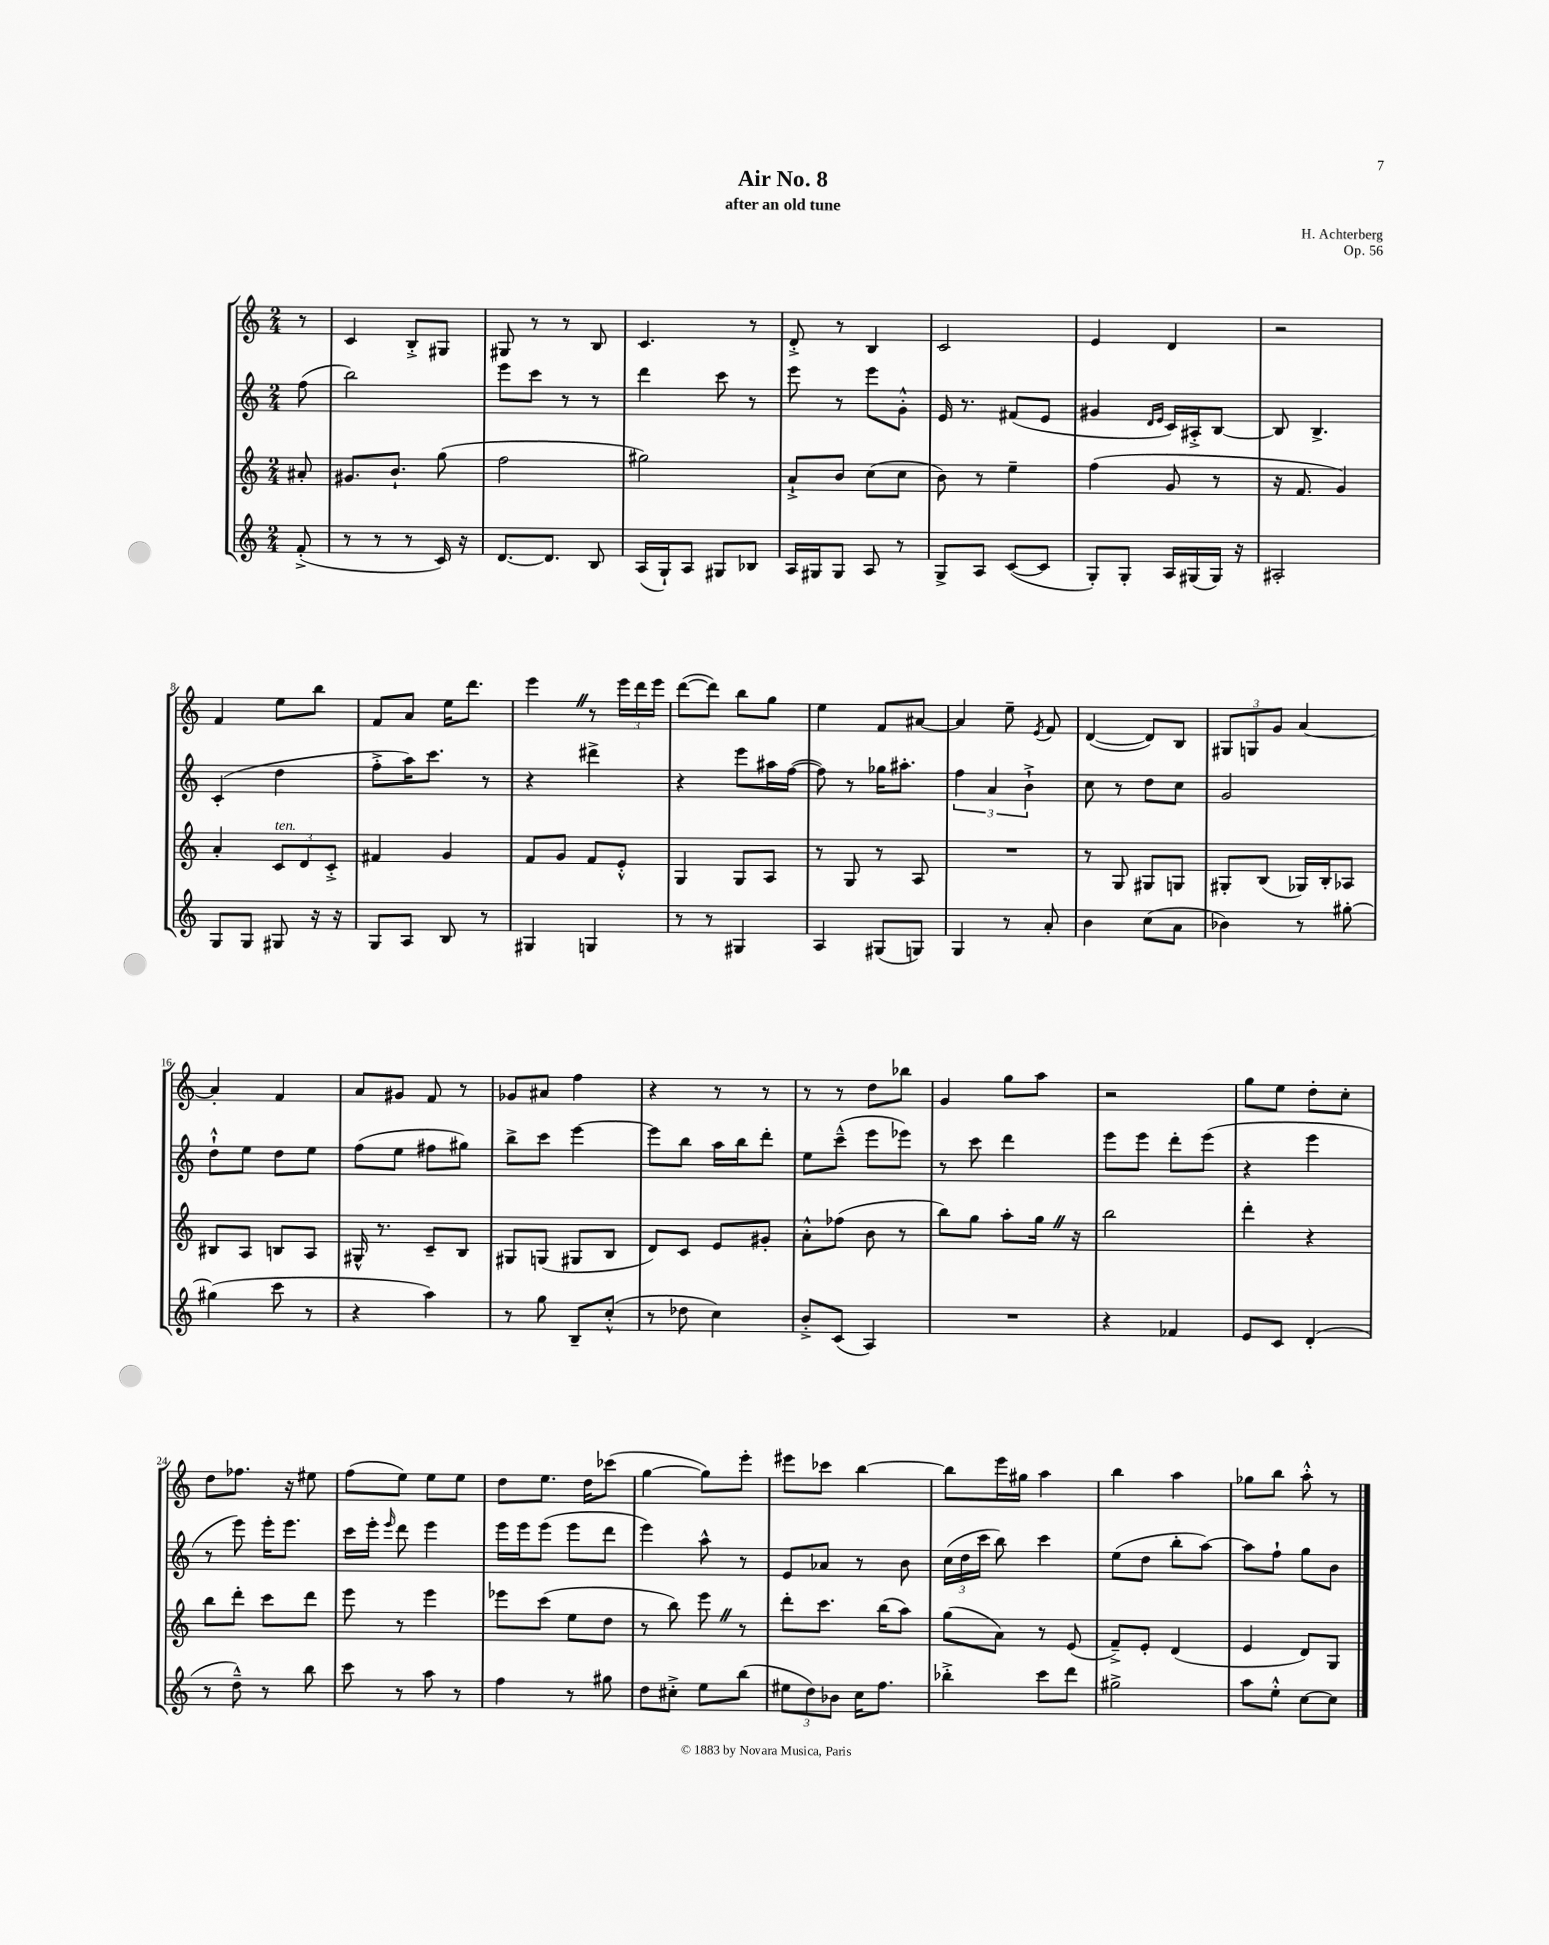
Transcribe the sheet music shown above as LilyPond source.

\header { title = "Air No. 8" composer = "H. Achterberg" subtitle = "after an old tune" opus = "Op. 56" }
<<
\new StaffGroup <<
\new Staff = "s0" {
    \clef treble \key c \major \numericTimeSignature \time 2/4 \partial 8
    \autoBeamOff r8 |
    c'4 b8[-.-> gis8] |
    gis8 r8 r8 b8 |
    c'4. r8 |
    d'8-.-> r8 b4 |
    c'2 |
    e'4 d'4 |
    r2 |
    f'4 e''8[ b''8] |
    f'8[ a'8] e''16[ d'''8.] |
    e'''4 \once \override BreathingSign.text = \markup { \musicglyph "scripts.caesura.straight" } \breathe r8 \tuplet 3/2 { e'''16[ d'''16 e'''16] } |
    d'''8[~( d'''8]) b''8[ g''8] |
    e''4 f'8[ ais'8]~ |
    ais'4 e''8-- \acciaccatura { e'8 } f'8 |
    d'4~( d'8[) b8] |
    \tuplet 3/2 { gis8[ g8 g'8] } a'4~ |
    a'4-. f'4 |
    a'8[ gis'8] f'8 r8 |
    ges'8[ ais'8] f''4 |
    r4 r8 r8 |
    r8 r8 d''8[ bes''8] |
    g'4 g''8[ a''8] |
    r2 |
    g''8[ e''8] d''8[-. c''8]-. |
    d''8[ fes''8.] r16 eis''8 |
    f''8[( e''8]) e''8[ e''8] |
    d''8[ e''8.] d''16[ ces'''8]( |
    g''4~ g''8[) e'''8]-. |
    eis'''8[ ces'''8] b''4~ |
    b''8[ e'''16 gis''16] a''4 |
    b''4 a''4 |
    ges''8[ b''8] a''8-.-^ r8 \bar "|." |
}
\new Staff = "s1" {
    \clef treble \key c \major \numericTimeSignature \time 2/4 \partial 8
    \autoBeamOff f''8( |
    b''2) |
    e'''8[ c'''8] r8 r8 |
    d'''4 c'''8 r8 |
    e'''8 r8 e'''8[ g'8]-.-^ |
    e'16 r8. fis'8[( e'8] |
    gis'4 \grace { d'16[ e'16] } c'16[) ais16-.-> b8]~ |
    b8 b4.-> |
    c'4-.( d''4 |
    f''8[-.-> a''16) c'''8.] r8 |
    r4 dis'''4-> |
    r4 e'''8[ ais''16 f''16]~( |
    f''8) r8 ges''16[ ais''8.]-. |
    \tuplet 3/2 { f''4 a'4 b'4-!-> } |
    c''8 r8 d''8[ c''8] |
    g'2 |
    d''8[-!-^ e''8] d''8[ e''8] |
    f''8[( e''8] fis''8[ gis''8]) |
    b''8[-> c'''8] e'''4~ |
    e'''8[ b''8] a''16[ b''16 d'''8]-. |
    e''8[ c'''8]---^( e'''8[ ees'''8]) |
    r8 c'''8 d'''4 |
    e'''8[ e'''8] d'''8[-. e'''8]( |
    r4 e'''4 |
    r8 e'''8) e'''16[-. e'''8.] |
    c'''16[ e'''16]-. \grace { e'''16 } d'''8 e'''4 |
    e'''16[ e'''16 e'''8]( e'''8[ d'''8] |
    e'''4) a''8-^ r8 |
    e'8[ aes'8] r8 b'8 |
    \tuplet 3/2 { c''16[( d''16 c'''16] } b''8) c'''4 |
    e''8[( d''8] b''8[-. a''8]~) |
    a''8[ f''8]-! g''8[ b'8] \bar "|." |
}
\new Staff = "s2" {
    \clef treble \key c \major \numericTimeSignature \time 2/4 \partial 8
    \autoBeamOff ais'8-. |
    gis'8.[ b'8.]-! g''8( |
    f''2 |
    gis''2) |
    a'8[-!-> b'8] c''8[( c''8] |
    b'8) r8 e''4-- |
    f''4( g'8 r8 |
    r16 f'8. g'4) |
    a'4-. \tuplet 3/2 { c'8[^\markup { \italic "ten." } d'8 c'8]-.-> } |
    fis'4 g'4 |
    f'8[ g'8] f'8[ e'8]-.-^ |
    g4 g8[ a8] |
    r8 g8 r8 a8 |
    R2 |
    r8 g8 gis8[ g8] |
    gis8[-. b8]( ges16[) b16-. aes8] |
    bis8[ a8] b8[ a8] |
    gis16-^ r8. c'8[-- b8] |
    gis8[ g8]( gis8[ b8] |
    d'8[) c'8] e'8[ gis'8]-. |
    a'8[-.-^ fes''8]( b'8 r8 |
    b''8[) g''8] a''8[-. g''16] \once \override BreathingSign.text = \markup { \musicglyph "scripts.caesura.straight" } \breathe r16 |
    b''2 |
    d'''4-. r4 |
    b''8[ d'''8]-. c'''8[ d'''8] |
    e'''8 r8 e'''4 |
    ees'''8[ c'''8]( e''8[ d''8] |
    r8 b''8) e'''8 \once \override BreathingSign.text = \markup { \musicglyph "scripts.caesura.straight" } \breathe r8 |
    d'''8[-. c'''8.] b''16[( a''8]) |
    g''8[( a'8]) r8 e'8( |
    f'8[--->) e'8]-. d'4( |
    e'4 d'8[) g8] \bar "|." |
}
\new Staff = "s3" {
    \clef treble \key c \major \numericTimeSignature \time 2/4 \partial 8
    \autoBeamOff f'8-.->( |
    r8 r8 r8 c'16) r16 |
    d'8.[~ d'8.] b8 |
    a16[( g16-!) a8] gis8[ bes8] |
    a16[ gis16 gis8] a8 r8 |
    g8[-> a8] c'8[~( c'8] |
    g8[-.) g8]-. a16[ gis16( gis16]) r16 |
    ais2-. |
    g8[ g8] gis8 r16 r16 |
    g8[ a8] b8 r8 |
    gis4 g4 |
    r8 r8 gis4 |
    a4 gis8[( g8]) |
    g4 r8 a'8-. |
    b'4 c''8[( a'8] |
    bes'4) r8 gis''8~-. |
    gis''4( c'''8 r8 |
    r4 a''4) |
    r8 g''8 b8[-- c''8]-.-^( |
    r8 des''8 c''4) |
    b'8[-.-> c'8]( a4) |
    R2 |
    r4 fes'4 |
    e'8[ c'8] d'4-.( |
    r8 d''8---^) r8 b''8 |
    c'''8 r8 a''8 r8 |
    f''4 r8 gis''8 |
    d''8[ cis''8]-.-> e''8[ b''8]( |
    \tuplet 3/2 { eis''8[ d''8) bes'8] } c''16[ f''8.] |
    bes''4-.-> c'''8[ d'''8] |
    gis''2-> |
    a''8[ e''8]-.-^ c''8[~ c''8] \bar "|." |
}
>>
>>
